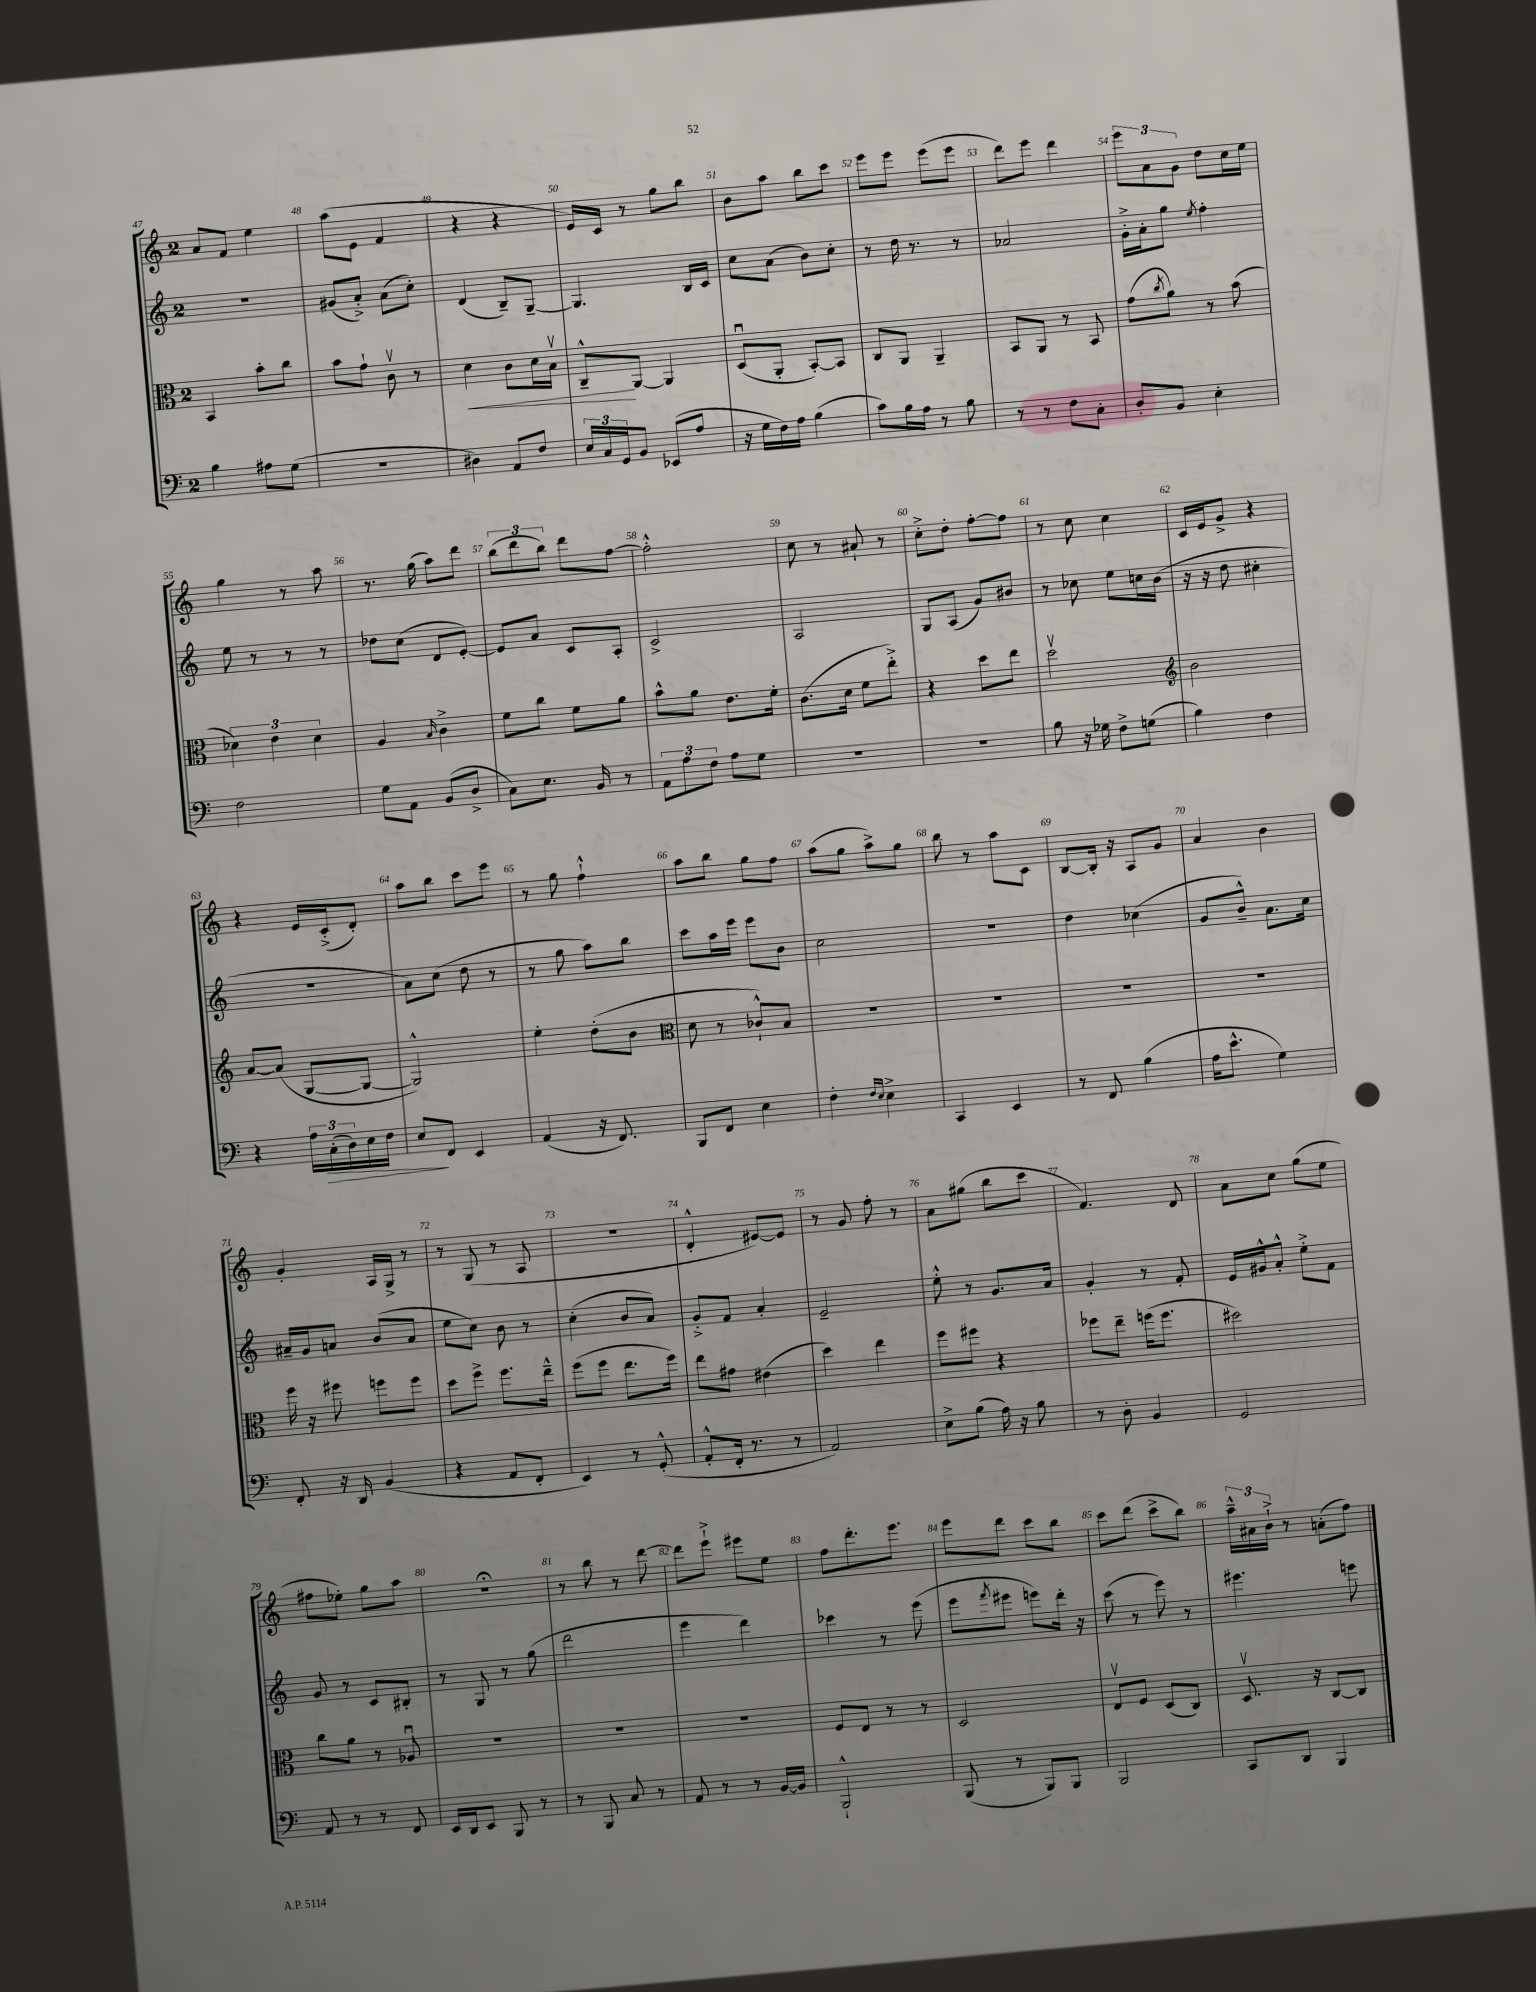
<<
\new StaffGroup <<
\new Staff = "s0" {
    \clef treble \key c \major \once \override Staff.TimeSignature.style = #'single-digit \time 2/4
    a'8 f'8 e''4 |
    a''8( e'8 f'4 |
    r4 r4 |
    e'16) c'16 r8 g''8 b''8 |
    b'8 a''8 b''8 c'''8 |
    e'''8 e'''8 e'''8( e'''8 |
    d'''8) e'''8 d'''4 |
    \tuplet 3/2 { e'''8 a'8 g'8 } d''8 c''16 e''16 |
    g''4 r8 a''8 |
    r8. g''16( a''8) d'''8 |
    \tuplet 3/2 { b''8( d'''8 b''8) } d'''8 f''8~ |
    f''2-.-^ |
    c''8 r8 ais'8-! r8 |
    c''8-.-> d''8-. f''8~-. f''8 |
    r8 c''8 c''4 |
    c'16 e'16 g'8-> r4 |
    r4 e'16 c'16-.->( d'8-.) |
    a''8 b''8 c'''8 e'''8 |
    r8 g''8 f''4-!-^ |
    a''8 b''8 g''8 f''8 |
    a''8( g''8 a''8->) g''8 |
    b''8 r8 a''8 c'8 |
    b8~ b16-. r16 a8 g'8 |
    a'4 b'4 |
    g'4-. a16 g16-> r8 |
    r8 g8( r8 a8 |
    r2 |
    d'4-.-^ eis'8~) eis'8 |
    r8 g'8 f''8-. r8 |
    a'8 gis''8( b''8 c'''8 |
    f'4.) d'8 |
    a'8 c''8 g''8( e''8 |
    fis''8 ees''8-.) g''8 a''8 |
    r2\fermata |
    r8 b''8 r8 d'''8~ |
    d'''8 e'''8-!-> eis'''8 e''8 |
    f''8 d'''8.-. e'''8. |
    e'''8 d'''8 c'''8 b''8 |
    c'''8 d'''8( c'''8-> b''8) |
    \tuplet 3/2 { a''16---^ ais'16 b'16-!-> } r8 a'8-.( f''8) \bar "|." |
}
\new Staff = "s1" {
    \clef treble \key c \major \once \override Staff.TimeSignature.style = #'single-digit \time 2/4
    R2 |
    gis'8( a'8-.->) a'8( c''8-.) |
    d'4( b8--) g8~-- |
    g4. b16 c'16 |
    c''8 a'8( b'8) c''8-. |
    r8 d''16 r8. r8 |
    aes'2 |
    g'16-.-> a'16-. g''8 \acciaccatura { e''8 } f''4-. |
    e''8 r8 r8 r8 |
    des''8 c''8( d'8 e'8~-.) |
    e'8 a'8 c'8 a8-. |
    c'2-> |
    a2 |
    g8 a8( g'8) bis'8 |
    r8 ces''8 e''8 c''16 b'16( |
    r16 r16 d''8 cis''4-. |
    r2 |
    a'8) c''8( d''8 r8 |
    r8 g''8 a''8) b''8 |
    c'''8 a''16 e'''16 e'''8 b'8 |
    c''2 |
    R2 |
    d''4 ces''4( |
    g'8 b'8---^) a'8. c''16 |
    ais'16-- g'16 a'8 b'8( a'8 |
    e''8 c''8) b'8 r8 |
    c''4-.( b'8 a'8) |
    g'8-.-> f'8 a'4-. |
    e'2-- |
    e''8-.-^ r8 g'8. a'16 |
    g'4-. r8 f'8-. |
    e'16 gis'16-^ a'8-.-^ e''8-.-> f'8 |
    g'8 r8 c'8 bis8-. |
    r8 g8 r8 g''8( |
    d'''2 |
    e'''4 d'''4) |
    ces'''4 r8 e'''8( |
    e'''8 \acciaccatura { f'''8 } eis'''8 e'''8) d'''16-. r16 |
    c'''8( r8 e'''8) r8 |
    eis'''4. e'''8 \bar "|." |
}
\new Staff = "s2" {
    \clef alto \key c \major \once \override Staff.TimeSignature.style = #'single-digit \time 2/4
    b,4 b'8-. c''8 |
    b'8 g'8-! c'8\upbow r8 |
    d'4\< c'8 d'16 b16\upbow |
    c8---^\! a,8~ a,4 |
    d8\downbow( a,8-. b,8~-.) b,8 |
    c8 a,8 a,4-- |
    b,8 a,8 r8 b,8 |
    g'8( \acciaccatura { c''8 } a'8) r8 b'8( |
    \tuplet 3/2 { des'4) e'4 des'4 } |
    a4 \grace { b16 } c'4-> |
    f'8 c''8 f'8 a'8 |
    b'8-^ a'8 e'8. f'16-. |
    c'8.( d'16 f'8 e''8-.->) |
    r4 d''8 e''8 |
    d''2\upbow |
    \clef treble b'2 |
    a'8~ a'8( g8~ g8~ |
    g2-^) |
    e''4-. d''8-.( b'8 |
    \clef alto d'8 r8 ces'8-!-^) b8 |
    R2 |
    R2 |
    R2 |
    R2 |
    f''16 r16 fis''8 f''8 f''8 |
    d''8 f''8-> f''8. e''16---^ |
    f''8( f''8 e''8. f''16) |
    e''8 gis'8 eis'4( |
    d''4) e''4 |
    f''8 fis''8 r4 |
    fes''8 e''8-- f''16( f''8. |
    dis''2) |
    c''8 a'8 r8 aes8\downbow |
    R2 |
    R2 |
    R2 |
    f8 e8 r8 r8 |
    d2 |
    e8\upbow f8 d8( c8) |
    d8.\upbow r16 c8~ c8 \bar "|." |
}
\new Staff = "s3" {
    \clef bass \key c \major \once \override Staff.TimeSignature.style = #'single-digit \time 2/4
    b4 ais8 g8( |
    R2 |
    dis4) a,8 f8 |
    \tuplet 3/2 { e16 c16 g,16 } b,8 ees,8( a8 |
    r16 g16 f16) a16 b4( |
    c'8) b16 a16 r8 b8 |
    r8 r8 f8 c8-. |
    d8-. b,8 e4-. |
    f2 |
    g8 a,8 b,8( d8-> |
    c8) e8. b,16 r8 |
    \tuplet 3/2 { a,8 a8 f8 } a8 g8 |
    R2 |
    R2 |
    b8 r16 ges16 f8-> g8( |
    b4) f4 |
    r4 \tuplet 3/2 { a16 c16-.\>( d16) } e16 f16 |
    e8\! f,8 e,4 |
    a,4( r16 f,8.) |
    b,,8 f,8 e4 |
    f4-. \grace { f16 e16 } e4-> |
    c,4 e,4 |
    r8 f,8 b4( |
    a16 e'8.-^ g4) |
    f,8-. r16 d,16 b,4( |
    r4 a,8 f,8-. |
    e,4) r8 g,8-.-^( |
    a,8-.-^ f,16-. r8. r8 |
    a,2) |
    e8-> b8( a16) r16 b8 |
    r8 d8-. b,4 |
    g,2 |
    a,8 r8 r8 f,8 |
    e,16 d,16 e,8 b,,8 r8 |
    r8 b,,8 c8 r8 |
    a,8 r8 r8 b,16~ b,16 |
    b,,2-!-^ |
    b,,8( r8 b,,8) b,,8 |
    b,,2 |
    c,8 d,8 b,,4 \bar "|." |
}
>>
>>
\layout { \context { \Score currentBarNumber = #47 \override BarNumber.break-visibility = ##(#f #t #t) barNumberVisibility = #all-bar-numbers-visible } }
